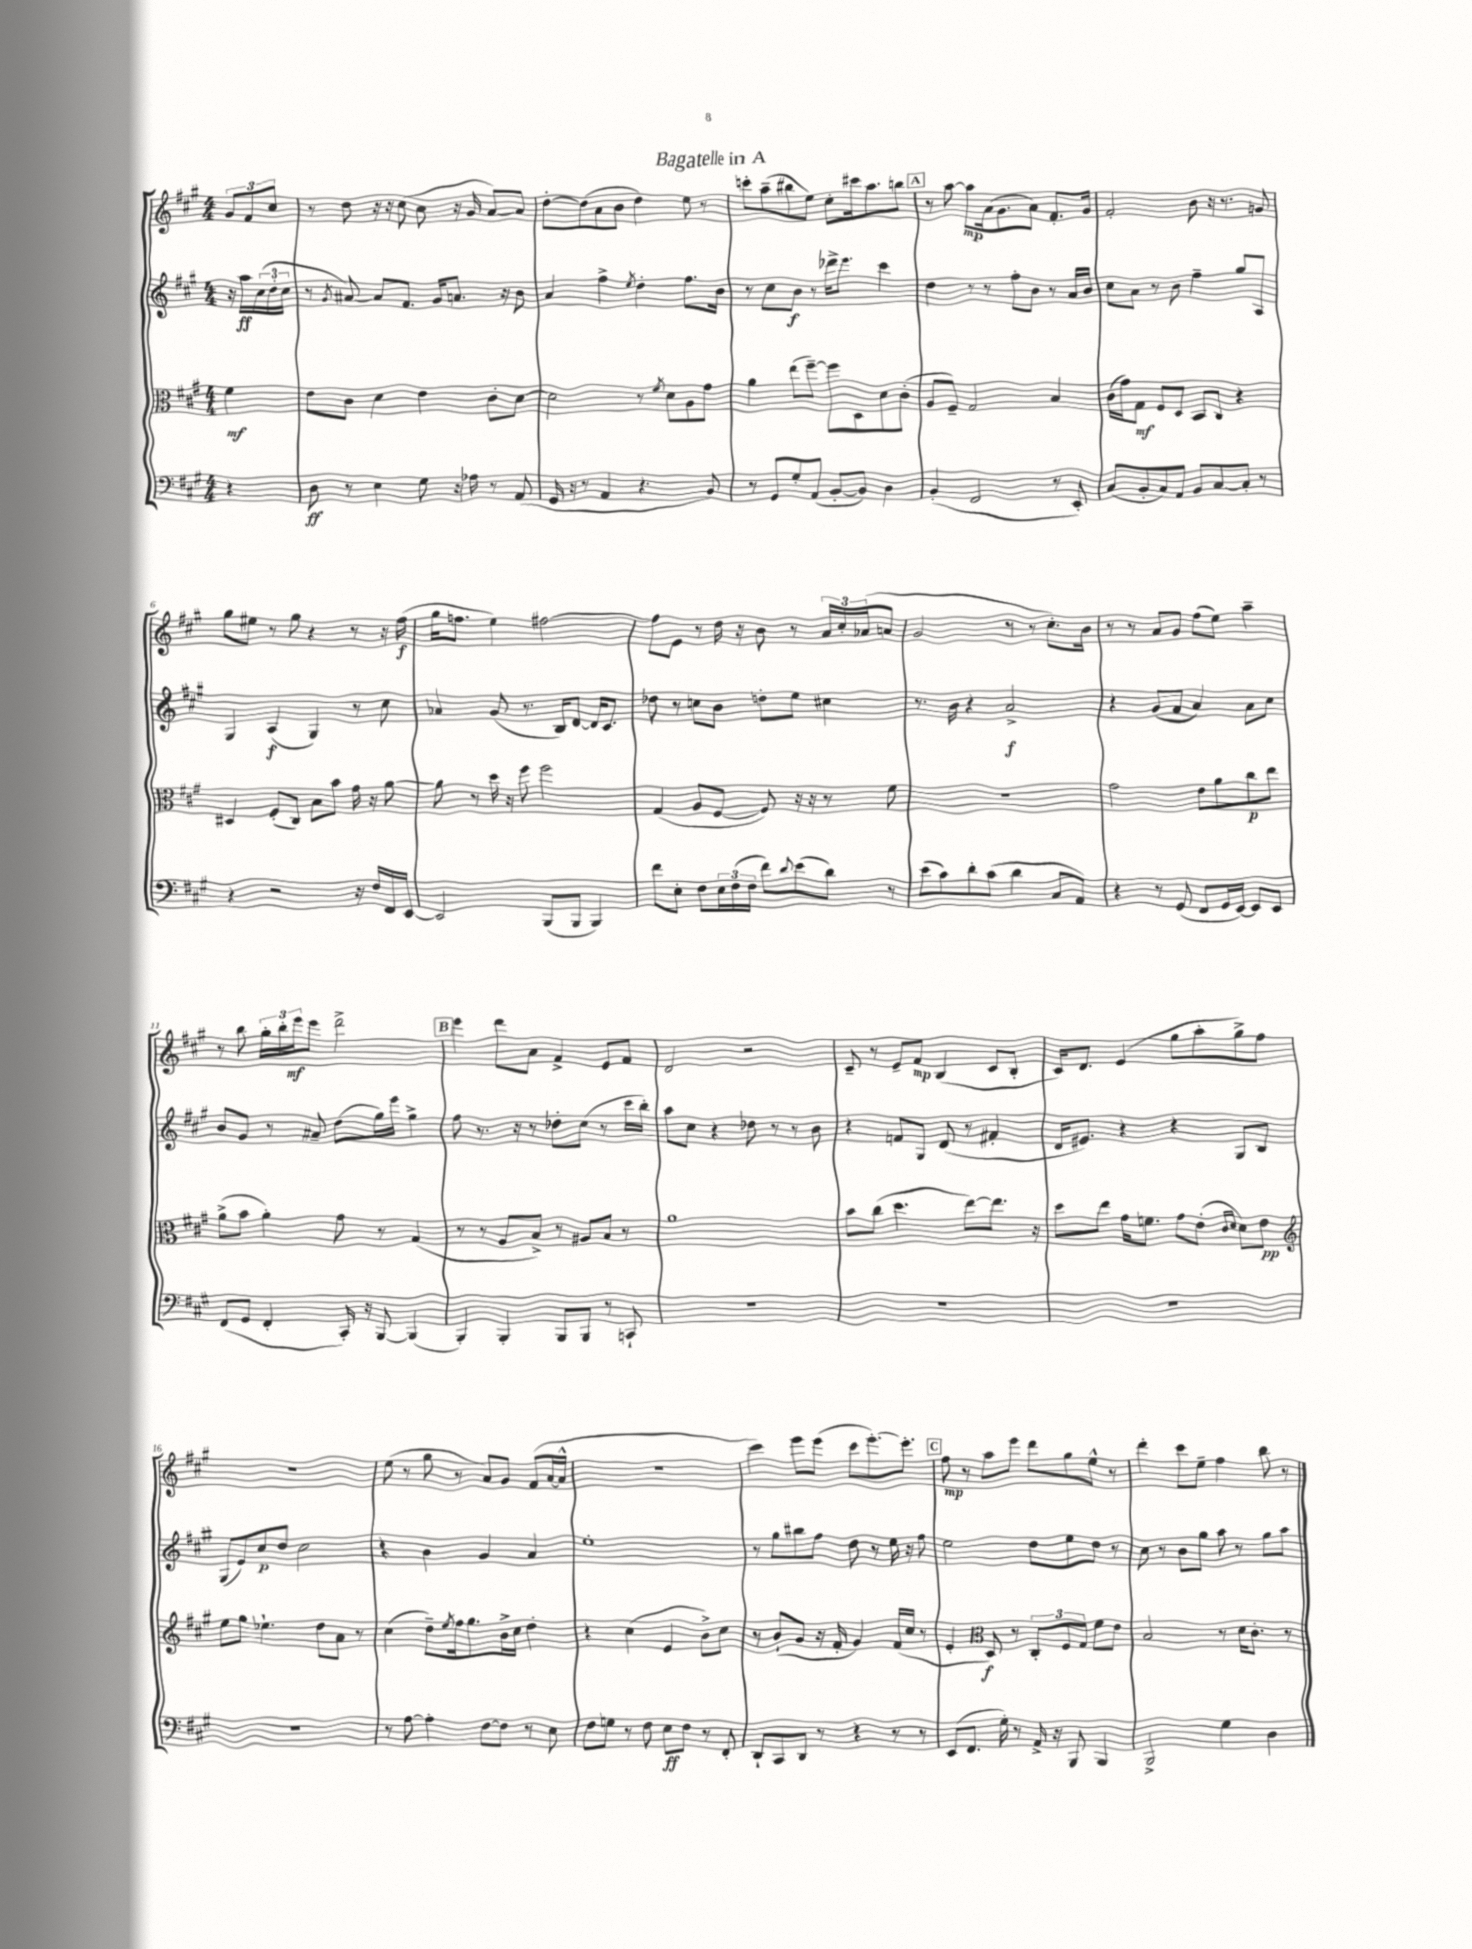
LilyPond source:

\header { title = "Bagatelle in A" }
<<
\new StaffGroup <<
\new Staff = "s0" {
    \clef treble \key a \major \numericTimeSignature \time 4/4 \partial 4
    \tuplet 3/2 { gis'8 fis'8 cis''8 } |
    r8 d''8 r16 r16 cis''8( cis''8 r16 gis'16 a'8~) a'8 |
    d''8~-. d''8( a'8 b'8 d''4) e''8 r8 |
    c'''8-. a''8--( bis''8 e''8) cis''8-. cis'''16 a''8. b''8 |
    \mark \markup { \box "A" } r8 a''8~ a''8\mp a'16( gis'8. a'8) fis'8.-. gis'16 |
    fis'2-. b'8 r16 r8. g'8 |
    gis''8 eis''8 r8 gis''8 r4 r8 r16 fis''16\f( |
    gis''16 f''8. e''4) fis''2~ |
    fis''8 e'8 r8 d''16 r16 b'8 r8 \tuplet 3/2 { a'16 cis''16-. aes'16( } a'8 |
    gis'2 r8 r8 cis''8.-.) b'16 |
    r8 r8 a'8 gis'8 fis''8( e''8) a''4-- |
    r8 b''8 \tuplet 3/2 { gis''16-. b''16-. e'''16\mf } e'''8 d'''2-> |
    \mark \markup { \box "B" } e'''4 d'''8 a'8 fis'4-> e'8 fis'8 |
    d'2 r2 |
    cis'8-- r8 e'8-- fis'8\mp b4( cis'8 b8-. |
    cis'16) d'8. e'4( gis''8 a''8-. gis''8->) fis''8 |
    R1 |
    e''8( r8 gis''8 r8 a'8) gis'8 fis'8( a'16~ a'16-^ |
    R1 |
    cis'''4) e'''8 e'''8( cis'''8 e'''8.~-.) e'''8.-. |
    \mark \markup { \box "C" } fis''8\mp r8 a''8 e'''8 d'''8 gis''8 e''8-^ r8 |
    d'''4-. cis'''8 e''8-- fis''4 b''8 r8 \bar "|." |
}
\new Staff = "s1" {
    \clef treble \key a \major \numericTimeSignature \time 4/4 \partial 4
    r16 a''16\ff \tuplet 3/2 { cis''16( d''16-. cis''16 } |
    r8 \acciaccatura { gis'8 } ais'8~) ais'8 fis'8. gis'16 a'8. r16 b'8 |
    a'4 fis''4-> \acciaccatura { e''8 } d''4-. fis''8. b'16 |
    r8 cis''8 b'8\f r8 des'''16-> e'''8. cis'''4 |
    \mark \markup { \box "A" } d''4 r8 r8 fis''8-. b'8 r8 a'16 b'16 |
    cis''8 a'8 r8 b'8 fis''4-- gis''8 a8 |
    gis4 a4\f( gis4) r8 cis''8 |
    aes'4 gis'8( r8. b16) d'8~ d'16 cis'8. |
    des''8 r8 c''8 b'8 d''8-. e''8 cis''4 |
    r8. b'16 r4 a'2->\f |
    r4 gis'8( fis'8 a'4) a'8 cis''8 |
    b'8 gis'8 r8 ais'8-- d''8( gis''16) e'''16 gis''4-> |
    \mark \markup { \box "B" } fis''8 r8. r16 r8 des''8-. cis''8( r8 cis'''16 b''16-.) |
    a''8 cis''8 r4 des''8 r8 r8 b'8 |
    r4 f'8 gis8 d'8( r8 fis'4-. |
    d'16 eis'8.) r4 r4 gis8 b8 |
    gis8( e'8) cis''8\p d''8 cis''2 |
    r4 b'4 gis'4 a'4 |
    e''1-. |
    r8 gis''8 bis''8 fis''8 d''8 r8 e''16 r16 fis''8 |
    \mark \markup { \box "C" } e''2 d''8 e''8 d''8 r8 |
    cis''8 r8 b'8 gis''8 a''8 r8 gis''8 a''8 \bar "|." |
}
\new Staff = "s2" {
    \clef alto \key a \major \numericTimeSignature \time 4/4 \partial 4
    fis'4\mf |
    e'8 cis'8 d'4 e'4 cis'8-. d'8~ |
    d'2 r8 \acciaccatura { fis'8 } d'8 a8 gis'8 |
    a'4 e''8( fis''8~--) fis''8 d8 d'8 cis'8-.( |
    \mark \markup { \box "A" } a8 fis8--) gis2 b4 |
    cis'16( gis'16) gis8\mf fis8 d8 b,8 cis8 r4 |
    dis4 fis8-.( cis8) b8 b'8 gis'16 r16 a'8~ |
    a'8 r8 d''16 r16 fis''8 fis''2 |
    gis4( a8 fis8~ fis8) r16 r16 r8 fis'8 |
    R1 |
    gis'2 e'8 a'8 cis''8\p e''8 |
    a'8->( b'8 a'4-.) gis'8 r8 gis4( |
    \mark \markup { \box "B" } r8 r8 a8 b8->) r8 ais8 b8 r8 |
    a'1 |
    b'8 cis''8( d''4. e''8~) e''8. r16 |
    d''8 e''8 gis'16 f'8. gis'8 e'8-.( \grace { cis'16 d'16 } d'8) e'8\pp |
    \clef treble e''8 gis''8 ees''4.-! d''8 a'8 r8 |
    cis''4( d''8--) \acciaccatura { e''8 } fis''16 gis''8. b'16-> cis''16 d''4-. |
    r4 cis''4( e'4 b'8->) cis''8 |
    r8 b'8-!( gis'8 r16 fis'16-. gis'4) fis'16( cis''16 r8 |
    \mark \markup { \box "C" } e'4-. \clef alto d8\f) r8 \tuplet 3/2 { cis8-. fis8 gis8 } fis'8 e'8 |
    b2 r8 d'16 cis'8.-. r8 \bar "|." |
}
\new Staff = "s3" {
    \clef bass \key a \major \numericTimeSignature \time 4/4 \partial 4
    r4 |
    d8\ff r8 e4 gis8 r16 aes16 r8 a,8( |
    gis,16 r16 r8 a,4 r4. b,8) |
    r8 gis,8 gis8-. a,8( b,8~-. b,8) d4 |
    \mark \markup { \box "A" } b,4-.( fis,2 r8 e,8-.) |
    cis8( b,8-. cis8) a,8 b,8 cis8~ cis8-. r8 |
    r4 r2 r16 fis16 fis,16 e,16~ |
    e,2 b,,8( b,,8 b,,4) |
    fis'8 e8-. fis8 \tuplet 3/2 { e16 fis16( fis16 } fis'8) \appoggiatura { d'8 } e'8( d'8) r8 |
    e'8( cis'8) d'8-. cis'8( d'4 cis8 a,8) |
    r4 r8 gis,8( fis,8 gis,16 e,16~) e,8 e,8 |
    fis,8( gis,8 fis,4-. cis,16-.) r16 b,,8~ b,,4( |
    \mark \markup { \box "B" } b,,4-.) b,,4-. b,,8 b,,8 r8 c,8-! |
    R1 |
    R1 |
    R1 |
    R1 |
    r8 a8~ a4-. fis8~ fis8 r8 e8 |
    fis8 g8 r8 fis8 e8\ff fis8 r8 fis,8-. |
    d,8-! cis,8 d,8 r8 r4 r8 r8 |
    \mark \markup { \box "C" } e,8( fis,8. gis16-.) r8 a,16-> r16 b,,8 b,,4 |
    b,,2-> gis4 d4 \bar "|." |
}
>>
>>
